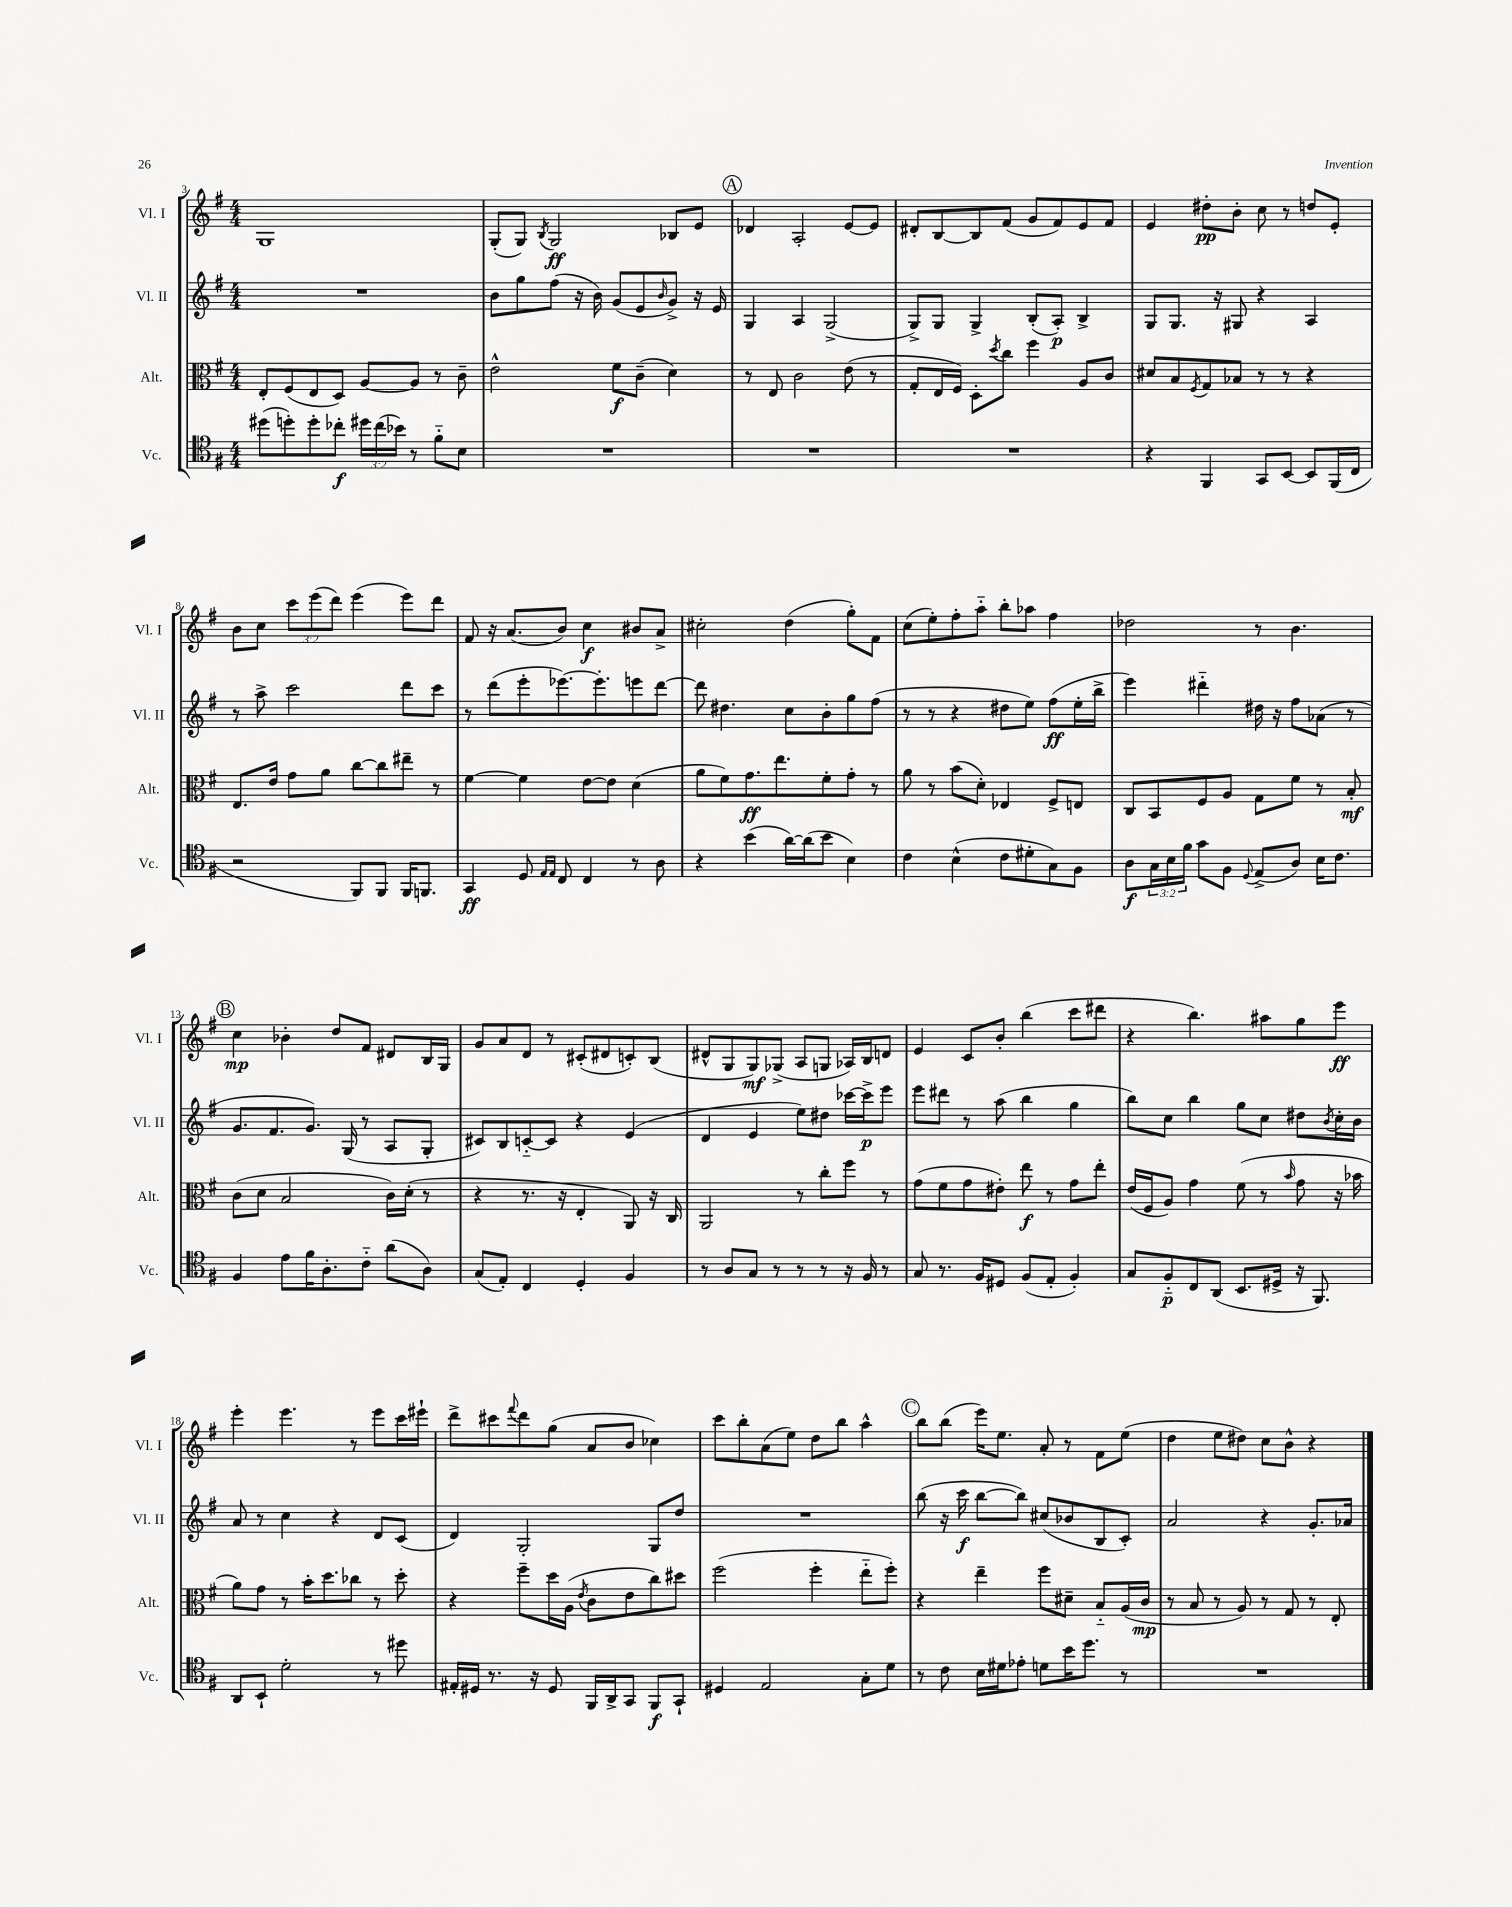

**kern	**dynam	**kern	**dynam	**kern	**dynam	**kern	**dynam
*part4	*part4	*part3	*part3	*part2	*part2	*part1	*part1
*staff4	*staff4	*staff3	*staff3	*staff2	*staff2	*staff1	*staff1
*I"Vc.	*	*I"Alt.	*	*I"Vl. II	*	*I"Vl. I	*
*I'Vc.	*	*I'Alt.	*	*I'Vl. II	*	*I'Vl. I	*
*clefC4	*	*clefC3	*	*clefG2	*	*clefG2	*
*k[f#]	*	*k[f#]	*	*k[f#]	*	*k[f#]	*
*M4/4	*	*M4/4	*	*M4/4	*	*M4/4	*
=3	=3	=3	=3	=3	=3	=3	=3
(8dd#X\L	.	8E'/L	.	1r	.	1G	.
8ddn'\)	.	(8F#/	.	.	.	.	.
8dd'\	.	8E/	.	.	.	.	.
8cc-X'\J	f	8D/J)	.	.	.	.	.
24dd#X\LL	.	[8A/L	.	.	.	.	.
(24cc-\	.	.	.	.	.	.	.
24b-X\JJ)	.	.	.	.	.	.	.
8r	.	8A/J]	.	.	.	.	.
8f#\L	.	8r	.	.	.	.	.
8B\J	.	8c~\	.	.	.	.	.
=4	=4	=4	=4	=4	=4	=4	=4
1r	.	2e^^\	.	8b\L	.	(8G'/L	.
.	.	.	.	8gg\	.	8G/J)	.
.	.	.	.	.	.	8qB/	.
.	.	.	.	(8ff#\J	.	2G/	ff
.	.	.	.	16r	.	.	.
.	.	.	.	16b\)	.	.	.
.	.	8f#\L	f	(8g/L	.	.	.
.	.	(8c~\J	.	8e/	.	.	.
.	.	.	.	16qqb/	.	.	.
.	.	4d\)	.	8g^/J)	.	8B-X/L	.
.	.	.	.	16r	.	8e/J	.
.	.	.	.	16e/	.	.	.
!!LO:REH:place=s1:t=A
=5	=5	=5	=5	=5	=5	=5	=5
1r	.	8r	.	4G/	.	4d-X/	.
.	.	8E/	.	.	.	.	.
.	.	2c\	.	4A/	.	2A'/	.
.	.	.	.	(2G^/	.	.	.
.	.	(8e\	.	.	.	[8e/L	.
.	.	8r	.	.	.	8e/J]	.
=6	=6	=6	=6	=6	=6	=6	=6
1r	.	8G'/L	.	8G^/L)	.	8d#X'/L	.
.	.	16E/L	.	8G/J	.	[8B/	.
.	.	16F#/JJ)	.	.	.	.	.
.	.	8D'\L	.	4G^/	.	8B/]	.
.	.	8qdd/	.	.	.	.	.
.	.	8cc\J	.	.	.	(8f#/J	.
.	.	4ff#\	.	(8B'/L	.	8g/L	.
.	.	.	.	8A'/J)	p	8f#/)	.
.	.	8A/L	.	4B^/	.	8e/	.
.	.	8c/J	.	.	.	8f#/J	.
=7	=7	=7	=7	=7	=7	=7	=7
4r	.	8d#X/L	.	8G/L	.	4e/	.
.	.	8B/	.	8.G/J	.	.	.
.	.	8qF#/	.	.	.	.	.
4FF#/	.	8G/	.	.	.	8dd#X'\L	pp
.	.	.	.	16r	.	.	.
.	.	8B-X/J	.	8G#X/	.	8b'\J	.
8GG/L	.	8r	.	4r	.	8cc\	.
[8BB/J	.	8r	.	.	.	8r	.
8BB/L]	.	4r	.	4A/	.	8ddn/L	.
(16FF#/L	.	.	.	.	.	8e'/J	.
16C/JJ	.	.	.	.	.	.	.
!!LO:LB:g=z
=8	=8	=8	=8	=8	=8	=8	=8
2r	.	8.E/L	.	8r	.	8b\L	.
.	.	.	.	8aa^\	.	8cc\J	.
.	.	16e/Jk	.	.	.	.	.
.	.	8g\L	.	2ccc\	.	12ccc\L	.
.	.	.	.	.	.	(12eee\	.
.	.	8a\J	.	.	.	.	.
.	.	.	.	.	.	12ddd\J)	.
8FF#/L)	.	[8cc\L	.	.	.	(4eee\	.
8FF#/J	.	8cc\]	.	.	.	.	.
16FF#/KL	.	8ee#X~\J	.	8ddd\L	.	8eee\L)	.
8.FFn/J	.	.	.	.	.	.	.
.	.	8r	.	8ccc\J	.	8ddd\J	.
=9	=9	=9	=9	=9	=9	=9	=9
4GG/	ff	[4f#\	.	8r	.	8f#/	.
.	.	.	.	(8ddd\L	.	16r	.
.	.	.	.	.	.	(8.a/L	.
8D/	.	4f#\]	.	8eee'\	.	.	.
16qqE/LL	.	.	.	.	.	.	.
16qqE/JJ	.	.	.	.	.	.	.
8C/	.	.	.	[8.eee-X\)	.	8b/J)	.
4C/	.	[8e\L	.	.	.	4cc\	f
.	.	.	.	8.eee-'\]	.	.	.
.	.	8e\J]	.	.	.	.	.
8r	.	(4d\	.	8eeen\	.	8b#X/L	.
8A\	.	.	.	[8ddd\J	.	8a^/J	.
=10	=10	=10	=10	=10	=10	=10	=10
4r	.	8a\L	.	8ddd\]	.	2cc#X'\	.
.	.	8f#\)	.	4.dd#X\	.	.	.
(4b\	.	8.g\	ff	.	.	.	.
.	.	8.ee\	.	.	.	.	.
[16a\LL)	.	.	.	8cc\L	.	(4dd\	.
(16a\J]	.	.	.	.	.	.	.
8b\J	.	8f#'\	.	8b'\	.	.	.
4B\)	.	8g'\J	.	8gg\	.	8gg'\L)	.
.	.	8r	.	(8ff#\J	.	8f#\J	.
=11	=11	=11	=11	=11	=11	=11	=11
4c\	.	8a\	.	8r	.	(8cc\L	.
.	.	8r	.	8r	.	8ee'\)	.
(4B^^\	.	(8b\L	.	4r	.	8ff#'\	.
.	.	8d'\J)	.	.	.	8aa\J	.
8c\L	.	4E-X/	.	8dd#X\L	.	8bb'\L	.
8d#X'\	.	.	.	8ee\J)	.	8aa-X\J	.
8G\)	.	8F#^/L	.	(8ff#\L	ff	4ff#\	.
8F#\J	.	8En/J	.	16ee'\L	.	.	.
.	.	.	.	16bb^\JJ	.	.	.
=12	=12	=12	=12	=12	=12	=12	=12
8A\L	f	8C/L	.	4eee\)	.	2dd-X\	.
24G\L	.	8BB/	.	.	.	.	.
24B\	.	.	.	.	.	.	.
24f#\JJ	.	.	.	.	.	.	.
8g\L	.	8F#/	.	4ddd#X\	.	.	.
8F#\J	.	8A/J	.	.	.	.	.
8qqD/	.	.	.	.	.	.	.
(8E^/L	.	8G\L	.	16dd#X\	.	8r	.
.	.	.	.	16r	.	.	.
8A/J)	.	8f#\J	.	8ff#\L	.	4.b\	.
16B\KL	.	8r	.	(8a-X\J	.	.	.
8.c\J	.	.	.	.	.	.	.
.	.	8B'/	mf	8r	.	.	.
!!LO:LB:g=z
!!LO:REH:place=s1:t=B
=13	=13	=13	=13	=13	=13	=13	=13
4F#/	.	(8c\L	.	8.g/L	.	4cc\	mp
.	.	8d\J	.	.	.	.	.
.	.	.	.	8.f#/	.	.	.
8e\L	.	2B/	.	.	.	4b-X'\	.
16f#\K	.	.	.	8.g/J)	.	.	.
8.A'\	.	.	.	.	.	.	.
.	.	.	.	.	.	8dd/L	.
.	.	.	.	(16G/	.	.	.
8c\J	.	.	.	8r	.	8f#/J	.
(8a\L	.	16c\LL)	.	8A/L	.	8d#X/L	.
.	.	(16d'\JJ	.	.	.	.	.
8A\J)	.	8r	.	8G'/J	.	16B/L	.
.	.	.	.	.	.	16G/JJ	.
=14	=14	=14	=14	=14	=14	=14	=14
(8G/L	.	4r	.	8c#X/L)	.	8g/L	.
8E'/J)	.	.	.	8B/	.	8a/	.
4C/	.	8.r	.	[8cn/	.	8d/J	.
.	.	.	.	8c/J]	.	8r	.
.	.	16r	.	.	.	.	.
4D'/	.	4E'/	.	4r	.	(8c#X'/L	.
.	.	.	.	.	.	8d#X/	.
4F#/	.	8AA/)	.	(4e/	.	8cn'/)	.
.	.	16r	.	.	.	(8B/J	.
.	.	16C/	.	.	.	.	.
=15	=15	=15	=15	=15	=15	=15	=15
8r	.	2AA/	.	4d/	.	8d#X^^/L	.
8A/L	.	.	.	.	.	8G/	.
8G/J	.	.	.	4e/	.	8G/)	mf
8r	.	.	.	.	.	(8G-X^/J	.
8r	.	8r	.	8ee\L)	.	8A/L	.
8r	.	8cc'\L	.	8dd#X\J	.	8Gn/J	.
16r	.	8ff#\J	.	[16ccc-X\LL	.	16A-X/LL)	.
16F#/	.	.	.	16ccc-^\J]	p	16B/J	.
8r	.	8r	.	8eee\J	.	8dn/J	.
=16	=16	=16	=16	=16	=16	=16	=16
8G/	.	(8g\L	.	8eee\L	.	4e/	.
8.r	.	8f#\	.	8ddd#X\J	.	.	.
.	.	8g\	.	8r	.	8c/L	.
16F#/KL	.	.	.	.	.	.	.
8D#X/J	.	8e#X'\J)	.	(8aa\	.	8b'/J	.
(8F#/L	.	8ee\	f	4bb\	.	(4bb\	.
8E'/J	.	8r	.	.	.	.	.
4F#'/)	.	8g\L	.	4gg\	.	8ccc\L	.
.	.	8ee'\J	.	.	.	8ddd#X\J	.
=17	=17	=17	=17	=17	=17	=17	=17
8G/L	.	(16e/LL	.	8bb\L)	.	4r	.
.	.	16F#/J	.	.	.	.	.
8F#/	p	8A/J)	.	8cc\J	.	.	.
8C/	.	4g\	.	4bb\	.	4.bb\)	.
(8AA/J	.	.	.	.	.	.	.
8.BB/L	.	(8f#\	.	8gg\L	.	.	.
.	.	8r	.	8cc\J	.	8aa#X\L	.
16D#X^/Jk	.	.	.	.	.	.	.
.	.	16qqb/	.	.	.	.	.
16r	.	8g\	.	8dd#X\L	.	8gg\	.
8.FF#/)	.	.	.	.	.	.	.
.	.	.	.	8qb/	.	.	.
.	.	16r	.	16cc'\L	.	8eee\J	ff
.	.	16b-X\	.	16b\JJ	.	.	.
!!LO:LB:g=z
=18	=18	=18	=18	=18	=18	=18	=18
8AA/L	.	8a\L)	.	8a/	.	4eee'\	.
8BB`/J	.	8g\J	.	8r	.	.	.
2d'\	.	8r	.	4cc\	.	4.eee\	.
.	.	16b'\KL	.	.	.	.	.
.	.	8.dd\	.	.	.	.	.
.	.	.	.	4r	.	.	.
.	.	8cc-X\J	.	.	.	8r	.
8r	.	8r	.	8d/L	.	8eee\L	.
8dd#X\	.	8dd'\	.	(8c/J	.	16ccc\L	.
.	.	.	.	.	.	16eee#X`\JJ	.
=19	=19	=19	=19	=19	=19	=19	=19
16E#X'/LL	.	4r	.	4d/)	.	8ddd^\L	.
16D#X/JJ	.	.	.	.	.	.	.
8.r	.	.	.	.	.	8ccc#X\	.
.	.	.	.	.	.	8qqfff#/	.
.	.	8ff#~\L	.	2G'/	.	8ddd\	.
16r	.	.	.	.	.	.	.
8D#/	.	16dd\L	.	.	.	(8gg\J	.
.	.	(16A\JJ	.	.	.	.	.
.	.	8qe/	.	.	.	.	.
16FF#/LL	.	8c\L	.	.	.	8a/L	.
16AA^/J	.	.	.	.	.	.	.
8GG/J	.	8e\	.	.	.	8b/J	.
8FF#/L	f	8cc\)	.	8G/L	.	4cc-X\)	.
8GG`/J	.	8dd#X\J	.	8dd/J	.	.	.
=20	=20	=20	=20	=20	=20	=20	=20
4D#X/	.	(2ff#\	.	1r	.	8ccc\L	.
.	.	.	.	.	.	8bb'\	.
2E/	.	.	.	.	.	(8a\	.
.	.	.	.	.	.	8ee\J)	.
.	.	4ff#'\	.	.	.	8dd\L	.
.	.	.	.	.	.	8bb\J	.
8G'\L	.	8ee\L	.	.	.	4aa^^\	.
8d\J	.	8ff#'\J)	.	.	.	.	.
!!LO:REH:place=s1:t=C
=21	=21	=21	=21	=21	=21	=21	=21
8r	.	4r	.	(8bb\	.	8bb\L	.
8c\	.	.	.	16r	.	(8bb\J	.
.	.	.	.	16ccc\	f	.	.
16B\LL	.	4ee~\	.	[8bb\L	.	16eee\KL)	.
16d#X\J	.	.	.	.	.	8.ee\J	.
8e-X'\J	.	.	.	8bb\J])	.	.	.
8dn\L	.	8ff#\L	.	(8cc#X/L	.	8a'/	.
16b\K	.	8d#X~\J	.	8b-X/	.	8r	.
8.dd\J	.	.	.	.	.	.	.
.	.	8B/L	.	8B/	.	8f#\L	.
8r	.	(16A/L	.	8c'/J)	.	(8ee\J	.
.	.	16c/JJ	mp	.	.	.	.
=22	=22	=22	=22	=22	=22	=22	=22
1r	.	8r	.	2a/	.	4dd\	.
.	.	8B/	.	.	.	.	.
.	.	8r	.	.	.	8ee\L	.
.	.	8A/)	.	.	.	8dd#X\J)	.
.	.	8r	.	4r	.	8cc\L	.
.	.	8G/	.	.	.	8b^^\J	.
.	.	8r	.	8.g'/L	.	4r	.
.	.	8E'/	.	.	.	.	.
.	.	.	.	16a-X/Jk	.	.	.
==	==	==	==	==	==	==	==
*-	*-	*-	*-	*-	*-	*-	*-
